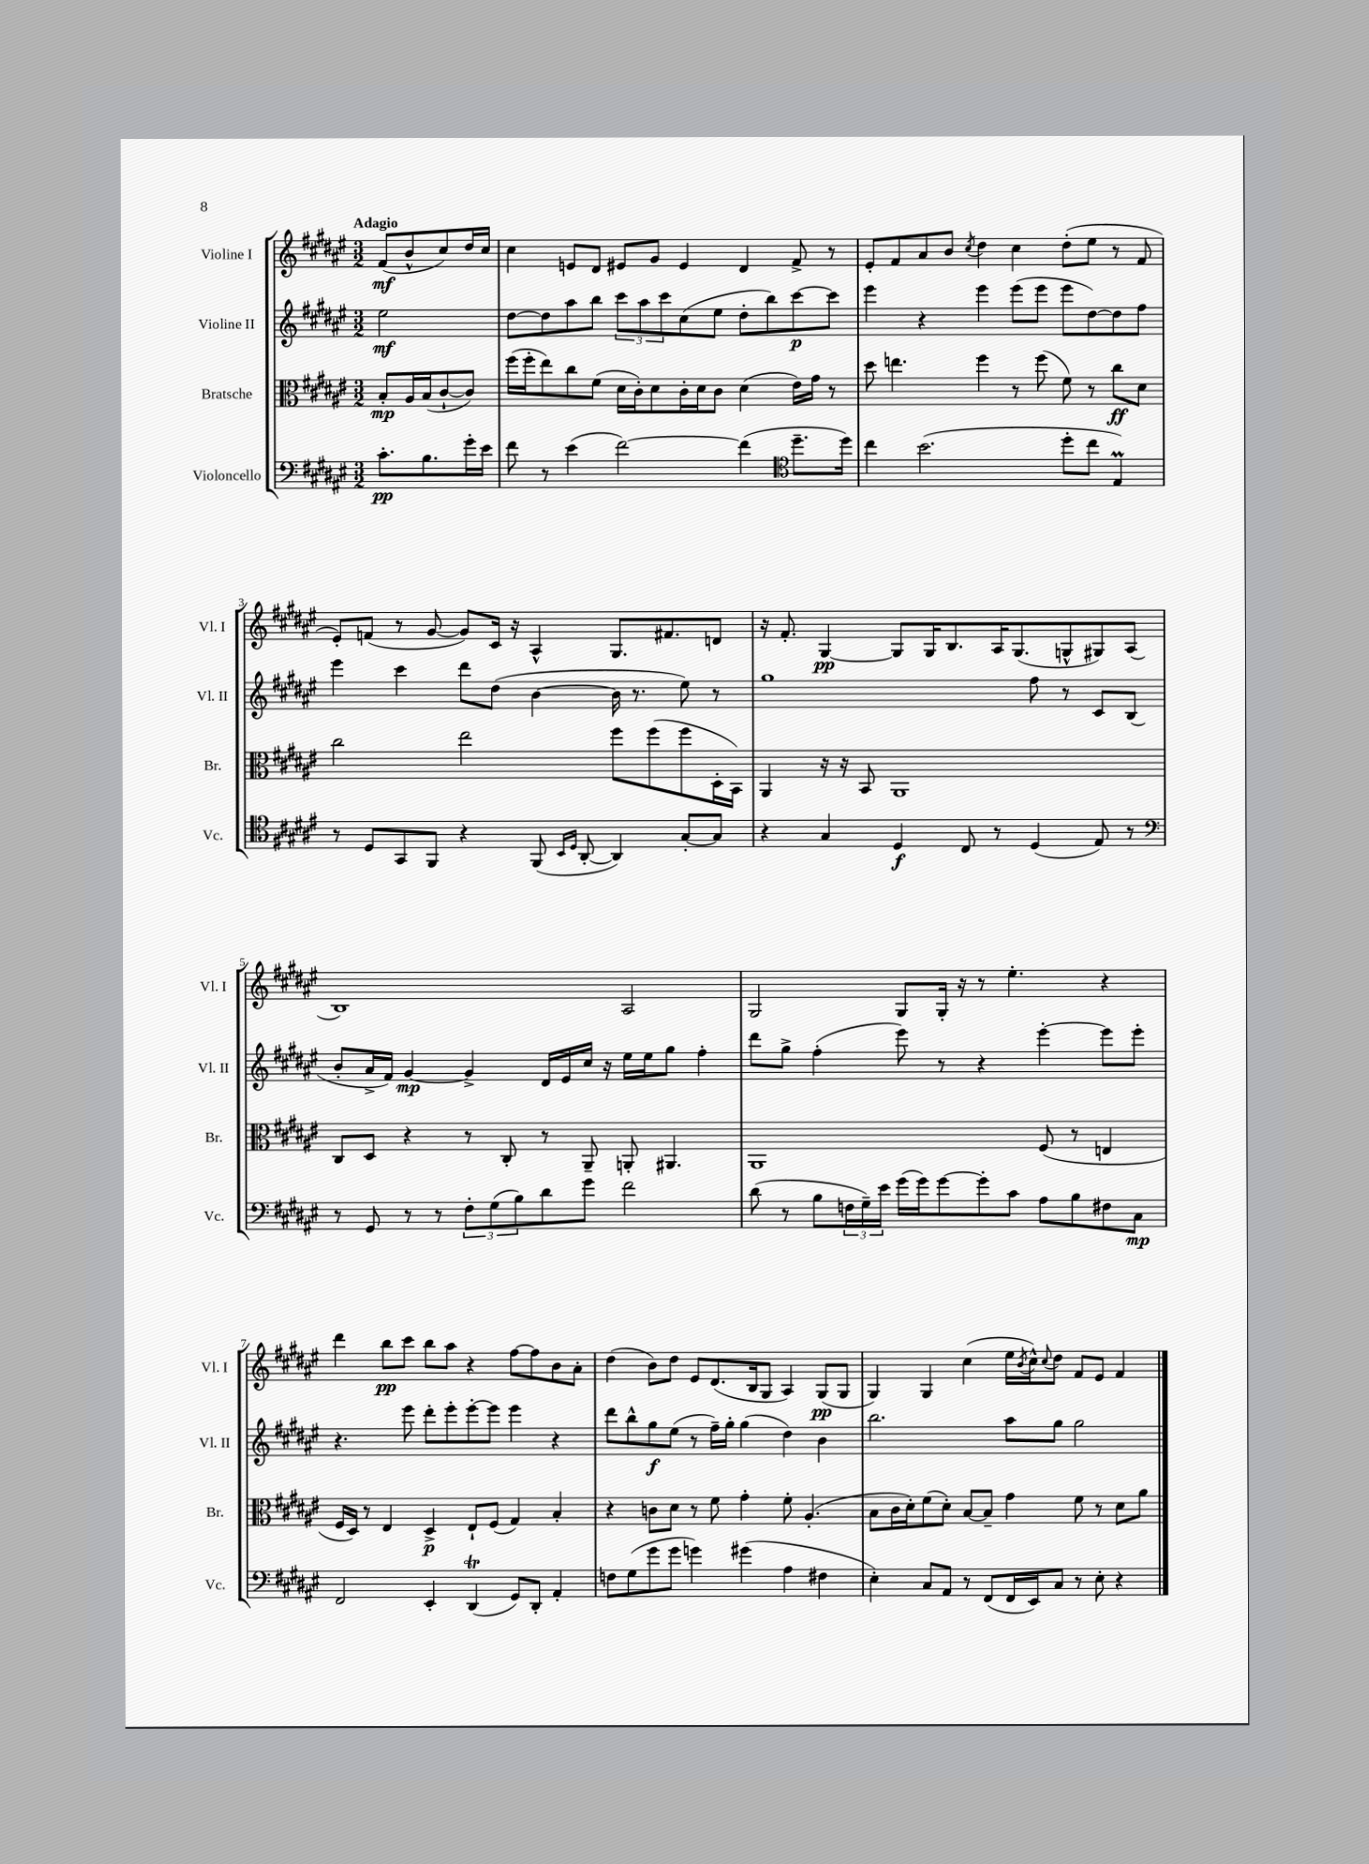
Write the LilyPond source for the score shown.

<<
\new StaffGroup <<
\new Staff = "s0" \with { instrumentName = "Violine I" shortInstrumentName = "Vl. I" } {
    \clef treble \key fis \major \numericTimeSignature \time 3/2 \partial 2 \tempo "Adagio"
    fis'8\mf( b'8-^ cis''8) dis''16 cis''16 |
    cis''4 e'8 dis'8 eis'8 gis'8 eis'4 dis'4 fis'8-> r8 |
    eis'8-. fis'8 ais'8 b'8 \acciaccatura { cis''8 } dis''4 cis''4 dis''8-.( eis''8 r8 fis'8 |
    eis'8-.) f'8( r8 gis'8~ gis'8) cis'16 r16 ais4-^ gis8. fis'8. d'8 |
    r16 fis'8.-. gis4~\pp gis8 gis16 b8. ais16 gis8.( g8-^ gis8) ais8( |
    b1) ais2 |
    gis2 gis8 gis16-. r16 r8 eis''4.-. r4 |
    dis'''4 b''8\pp cis'''8 b''8 ais''8 r4 fis''8~ fis''8 b'8 ais'8-. |
    dis''4( b'8) dis''8 eis'8 dis'8.( b16 gis8 ais4) gis8\pp( gis8 |
    gis4) gis4 cis''4( eis''16 \acciaccatura { b'8 } cis''16-^) \appoggiatura { cis''8 } dis''8 fis'8 eis'8 fis'4 \bar "|." |
}
\new Staff = "s1" \with { instrumentName = "Violine II" shortInstrumentName = "Vl. II" } {
    \clef treble \key fis \major \numericTimeSignature \time 3/2 \partial 2
    eis''2\mf |
    dis''8~ dis''8 ais''8 b''8 \tuplet 3/2 { cis'''8 ais''8 cis'''8 } cis''8( eis''8 dis''8-. b''8) cis'''8~\p cis'''8 |
    eis'''4 r4 eis'''4 eis'''8( eis'''8 eis'''8 dis''8~) dis''8 fis''8 |
    eis'''4 cis'''4 dis'''8 dis''8( b'4~ b'16 r8. eis''8) r8 |
    gis''1 fis''8 r8 cis'8 b8( |
    b'8-. ais'16-> fis'16) gis'4~\mp gis'4-> dis'16 eis'16 cis''16 r16 eis''16 eis''16 gis''8 fis''4-. |
    dis'''8 gis''8-> fis''4-.( eis'''8) r8 r4 eis'''4~-. eis'''8 eis'''8-. |
    r4. eis'''8 dis'''8-. eis'''8-. eis'''8~-. eis'''8 eis'''4 r4 |
    dis'''8 b''8-^ gis''8\f eis''8( r8 fis''16--) gis''16-. gis''4( dis''4) b'4 |
    b''2. ais''8 gis''8 gis''2 \bar "|." |
}
\new Staff = "s2" \with { instrumentName = "Bratsche" shortInstrumentName = "Br." } {
    \clef alto \key fis \major \numericTimeSignature \time 3/2 \partial 2
    b8-.\mp ais16 b16( cis'8~-! cis'8) |
    fis''16( fis''16-. eis''8) cis''8 fis'8( dis'16 cis'16-.) dis'8 cis'16-. dis'16 cis'8 dis'4( eis'16) gis'16 r8 |
    dis''8 e''4. fis''4 r8 fis''8( fis'8) r8 cis''8\ff dis'8 |
    cis''2 eis''2 fis''8 fis''8( fis''8 dis16-. b,16) |
    ais,4 r16 r16 b,8 ais,1 |
    cis8 dis8 r4 r8 cis8-. r8 ais,8-- a,8-. ais,4. |
    ais,1 fis8( r8 e4 |
    fis16 dis16) r8 eis4 dis4->\p eis8-! fis8( gis4) b4-. |
    r4 c'8 dis'8 r8 fis'8 gis'4-. fis'8-. ais4.-.( |
    b8 cis'16 dis'16-.) fis'8( dis'8-.) b8~ b8-- gis'4 fis'8 r8 dis'8 ais'8 \bar "|." |
}
\new Staff = "s3" \with { instrumentName = "Violoncello" shortInstrumentName = "Vc." } {
    \clef bass \key fis \major \numericTimeSignature \time 3/2 \partial 2
    cis'8.-.\pp b8. gis'16-. eis'16 |
    fis'8 r8 eis'4( fis'2~) fis'4( \clef tenor dis''8.-- dis''16) |
    cis''4 b'2.( dis''8-. cis''8 eis4\prall) |
    r8 dis8 gis,8 fis,8 r4 fis,8( \grace { b,16 dis16 } ais,8~-. ais,4) gis8~-. gis8 |
    r4 gis4 dis4\f cis8 r8 dis4( eis8) r8 |
    \clef bass r8 gis,8 r8 r8 \tuplet 3/2 { fis8-. gis8( b8) } dis'8 gis'8 fis'2 |
    dis'8( r8 b8 \tuplet 3/2 { f16 gis16--) eis'16 } gis'16( gis'16) gis'8~ gis'8-. cis'8 ais8 b8 fis8 cis8\mp |
    fis,2 eis,4-. dis,4\trill( gis,8) dis,8-. ais,4-. |
    f8 gis8( gis'8 gis'8 g'4) gis'4( ais4 fis4 |
    eis4-.) cis8 ais,8 r8 fis,8( fis,16 eis,16) cis8 r8 eis8-. r4 \bar "|." |
}
>>
>>
